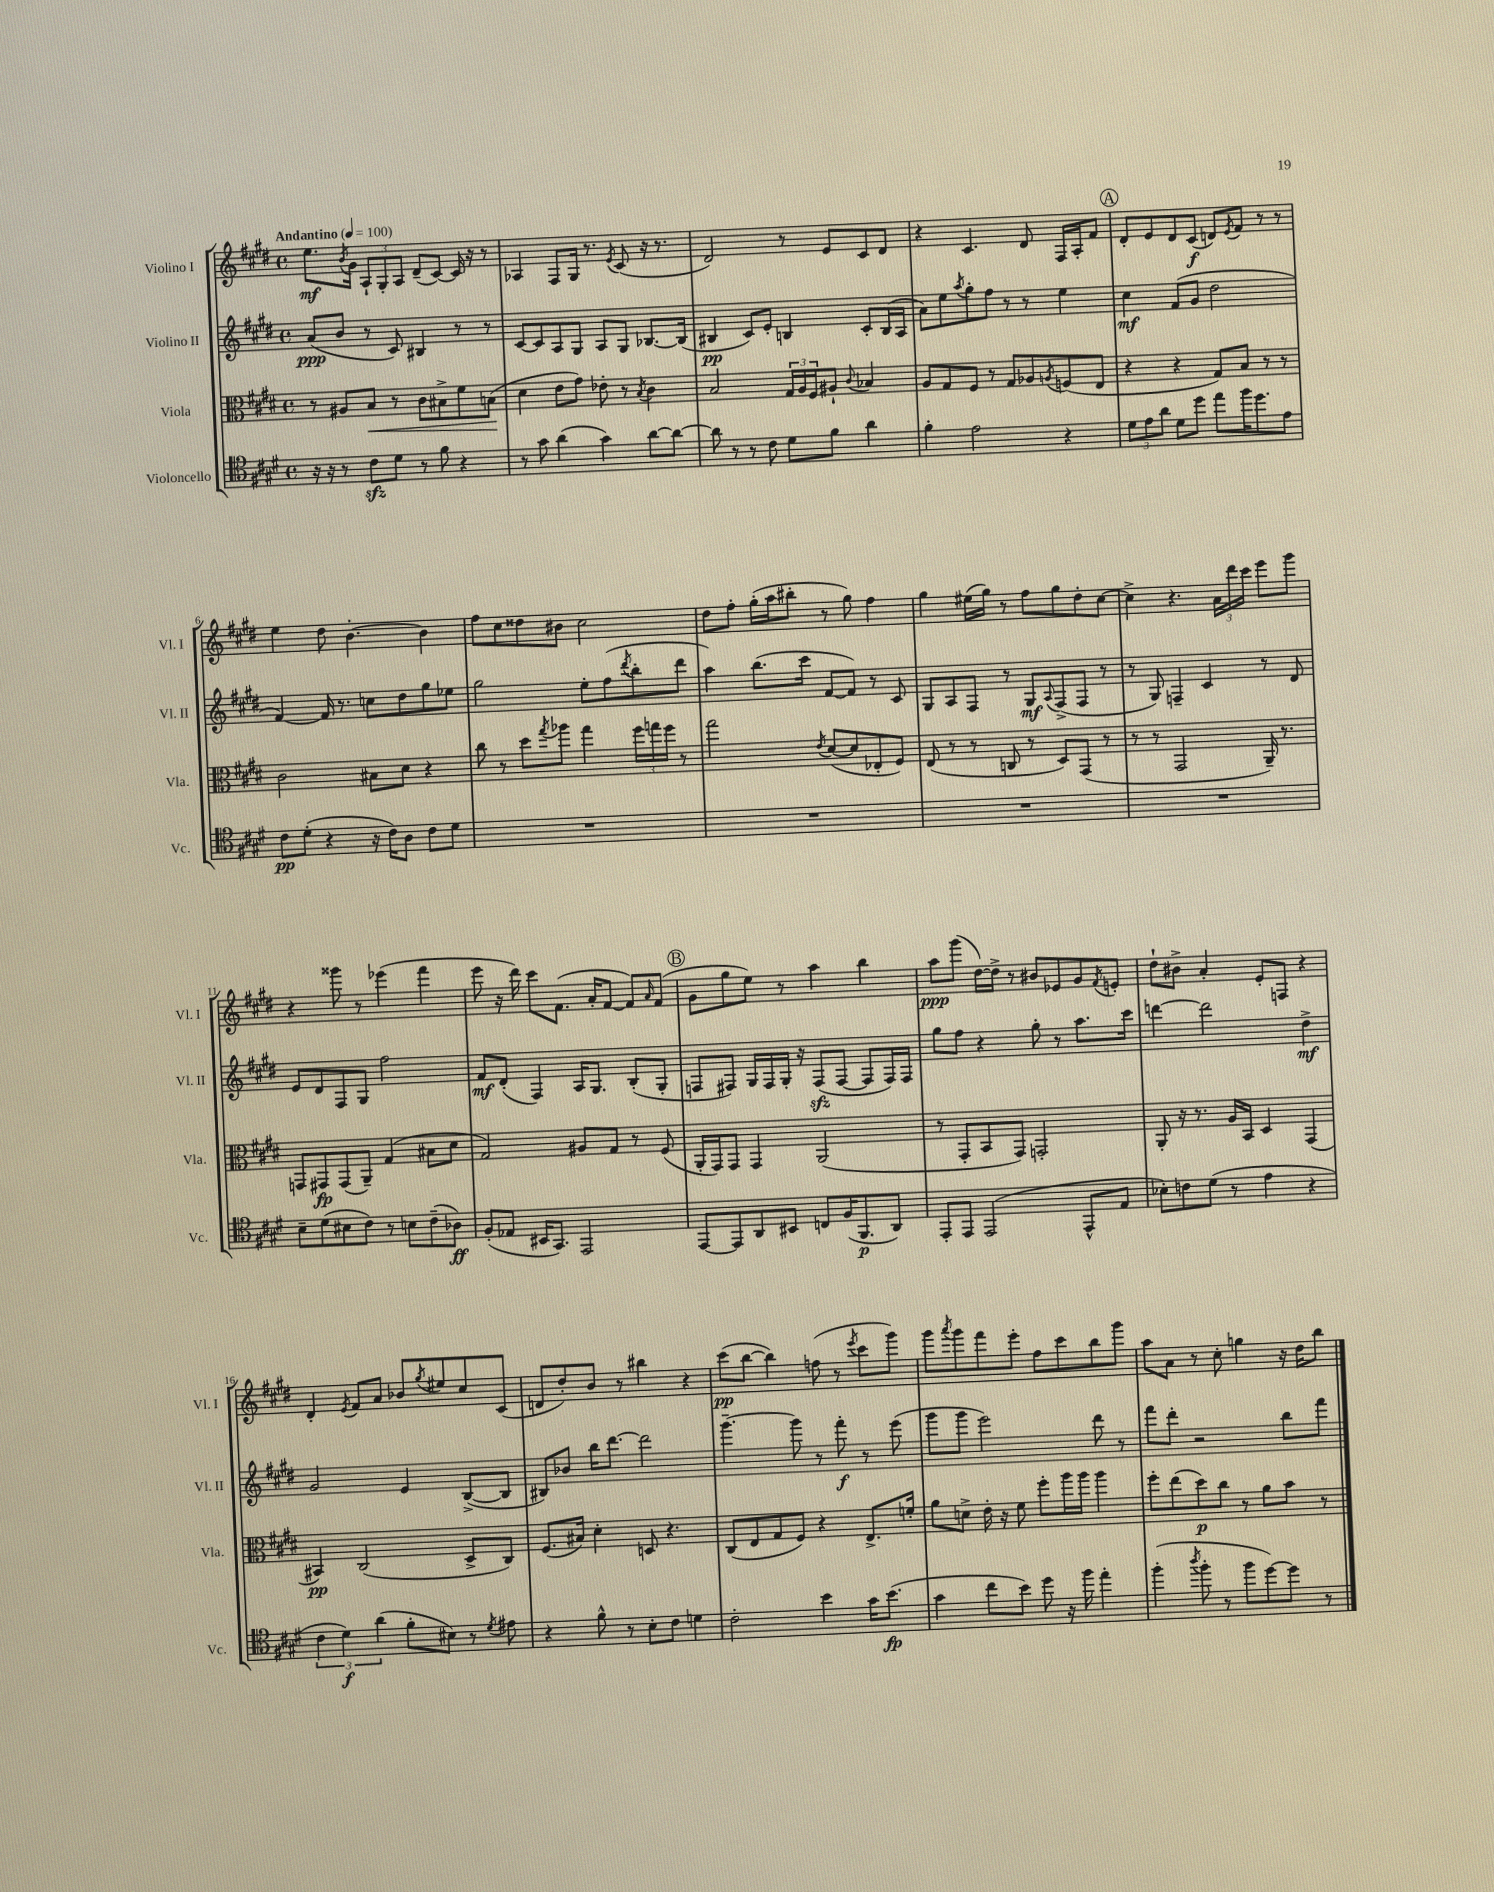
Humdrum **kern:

**kern	**kern	**kern	**kern
*staff4	*staff3	*staff2	*staff1
*clefC4	*clefC3	*clefG2	*clefG2
*k[f#c#g#d#]	*k[f#c#g#d#]	*k[f#c#g#d#]	*k[f#c#g#d#]
*M4/4	*M4/4	*M4/4	*M4/4
*met(c)	*met(c)	*met(c)	*met(c)
*MM100	*MM100	*MM100	*MM100
16r	8r	(8a	8.ee
16r	.	.	.
8r	8A#	8b	.
.	.	.	8qb
.	.	.	16g#
8c#	8B	8r	12A`
.	.	.	12G#'
8d#	8r	8c#)	.
.	.	.	12A
8r	8c#	4B#	(8d#~
8f#	8B#^	.	[8c#)
4r	8f#	8r	16c#]
.	.	.	16r
.	(8B	8r	8r
=	=	=	=
8r	4d#	[8c#	4A-
8g#	.	8c#]	.
(4a	8e	8A	8F#
.	8g#)	8G#	16G#
.	.	.	8.r
4g#)	8e-'	8A	.
.	.	.	8qe
.	8r	8G#	(8c#
.	8qB	.	.
[8a	4c#	[8.B-	16r
.	.	.	8.r
8a_	.	.	.
.	.	(16B-]	.
=	=	=	=
8a]	2B	4B#	2d#)
8r	.	.	.
8r	.	8c#)	.
8c#	.	8e'	.
8d#	24G#	4B	8r
.	24A	.	.
.	24F#	.	.
8f#	8A#`	.	8e
.	8qqc#	.	.
4a	4B-	8c#'	8c#
.	.	(16B	8d#
.	.	16A	.
=	=	=	=
4f#'	8A	8a)	4r
.	8G#	8ee	.
.	.	8qaa	.
2e	8F#	8gg#'	4.c#
.	8r	8ff#	.
.	8G#	8r	.
.	8A-	8r	8d#
.	8qA	.	.
4r	(8F	4ee	16F#
.	.	.	16A'
.	8E	.	8f#
=	=	=	=
12d#	4r	4cc#	8d#'
12e	.	.	.
.	.	.	8e
12a	.	.	.
8d#	4r	(8f#	8d#
8dd#	.	8g#	(8c#
8ee	8G#)	2dd#	8d)
.	.	.	8qe
16ff#	8B	.	8f#
8.dd#	.	.	.
.	8r	.	8r
8e	8r	.	8r
=	=	=	=
8c#	2c#	[4f#)	4ee
(8d#'	.	.	.
4r	.	16f#]	8dd#
.	.	8.r	.
.	.	.	[4.b'
16r	8B#	8cc	.
16c#)	.	.	.
8A	8d#	8dd#	.
8c#	4r	8gg#	4b]
8d#	.	8ee-	.
=	=	=	=
1r	8cc#	2gg#	8ff#
.	8r	.	8cc#
.	8dd#	.	8dd##
.	8qgg#	.	.
.	8aa-	.	8b#
.	4gg#	8ee'	2cc#
.	.	(8ff#	.
.	.	8qddd#	.
.	24ff#	8bb'	.
.	24gg	.	.
.	24ff#	.	.
.	8r	8ddd#	.
=	=	=	=
1r	2gg#	4aa)	8dd#
.	.	.	8ff#'
.	.	(8.bb	(16gg#'
.	.	.	16aa
.	.	.	8bb#'
.	.	16ccc#	.
.	8qe	.	.
.	([8d#	[8f#	8r
.	8d#]	8f#])	8gg#)
.	8E-'	8r	4ff#
.	8F#)	8c#	.
=	=	=	=
1r	(8E	8G#	4gg#
.	8r	8A	.
.	8r	8F#	(16ee#
.	.	.	16gg#)
.	8C	8r	8r
.	8r	8G#	8ff#
.	.	8qqA	.
.	8D#)	(8F#^	8gg#
.	(8GG#	8F#	8dd#'
.	8r	8r	[8cc#
=	=	=	=
1r	8r	8r	4cc#^]
.	8r	8G#)	.
.	2GG#	4F~	4.r
.	.	4c#	.
.	.	.	24a
.	.	.	24ddd#
.	.	.	24ccc#
.	16AA~)	8r	8eee
.	8.r	.	.
.	.	8d#	8ggg#
=	=	=	=
8B~	8GG	8e	4r
(8d#	8GG#	8d#	.
8B#	(8GG#	8F#	8ggg##
8c#)	8AA~)	8G#	8r
8r	(4G#	2ff#	(4eee-
8B	.	.	.
(8c#~	8B#	.	4fff#
8A-)	8d#	.	.
=	=	=	=
(8F#'	2G#)	8f#	8eee
8E-	.	(8d#'	16r
.	.	.	16ddd#)
16BB#	.	4F#)	8ccc#
8.GG#)	.	.	.
.	.	.	(8.f#
2EE	8A#	16A	.
.	.	8.G#	16a'
.	8G#	.	[8f#
.	8r	(8B'	8f#])
.	.	.	16qqa
.	(8F#	8G#'	(8f#
=	=	=	=
[8EE	16AA'	8F	8g#
.	16GG#)	.	.
8EE]	8GG#	8F#)	8gg#
8AA	4GG#	16G#	8ee)
.	.	16F#	.
8BB#	.	16G#'	8r
.	.	16r	.
8C	(2AA	(8F#	4aa
(16F#	.	[8F#	.
8.FF#	.	.	.
.	.	8F#]	4bb
8AA)	.	16F#)	.
.	.	16F#	.
=	=	=	=
8EE'	8r	8gg#	8aa
8EE	8GG#'	8ff#	(8ggg#
(2EE	8BB	4r	[16dd#)
.	.	.	16dd#^]
.	8GG#)	.	8r
.	2GG'	8gg#'	8b#
.	.	8r	8e-
8EE^^	.	8.aa	8g#
.	.	.	8qf#
8E	.	.	8e'
.	.	16ccc#	.
=	=	=	=
8B-')	8AA'	[4ddd	8dd#`
8c	16r	.	8b#^
.	8.r	.	.
(8d#	.	2ddd]	4a'
8r	16A	.	.
.	16BB	.	.
4e	4D#	.	8e'
.	.	.	8F
4r	(4GG#	4dd#^	4r
=	=	=	=
6c#	4BB#)	2g#	4d#'
6d#)	.	.	.
.	.	.	8qe
.	(2C#	.	8f#
(6a	.	.	.
.	.	.	8a
8f#'	.	4e	8b-
.	.	.	8qgg#
8B#)	.	.	8ee#
8r	8D#^	([8B^	8cc#
8qd#	.	.	.
8e#	8C#)	8B]	(8c#
=	=	=	=
4r	(8.F#	8B#)	8d
.	.	8b-	8dd#')
.	16B#)	.	.
8f#^^	4d#'	16bb	8b
.	.	[8.ddd#	.
8r	.	.	8r
8B'	8D	2ddd#]	4bb#
8c#	4.r	.	.
4d	.	.	4r
=	=	=	=
2c#'	(8C#	[4.ggg#~	(8ccc#
.	8E	.	[8bb
.	8G#	.	4bb])
.	8F#)	8ggg#]	.
4b	4r	8r	(8ff
.	.	8fff#'	8r
.	.	.	8qeee
16g#	8.E^	8r	8ccc#
(8.b	.	.	.
.	.	(8eee	8ggg#)
.	16f'	.	.
=	=	=	=
4g#	8a	8ggg#	8ggg#
.	.	.	8qaaa
.	8d^	8ggg#	8ggg#
8cc#	16e'	2eee)	8fff#
.	16r	.	.
8b)	8f#	.	8eee'
8dd#	8ff#'	.	8ff#
16r	16aa	.	8ccc#
16ff#	16aa	.	.
4ee'	4aa	8ddd#	8bb
.	.	8r	8ggg#
=	=	=	=
(4ff#'	8ff#'	8fff#	8aa
.	(8ee	8ddd#'	8a
8qaa	.	.	.
8ff#'	8dd#)	2r	8r
8r	8cc#	.	8cc#'
8ff#	8r	.	4gg
[8dd#)	8a	.	.
8dd#]	8b	8bb	16r
.	.	.	16dd#
8r	8r	8fff#	8bb
==	==	==	==
*-	*-	*-	*-
